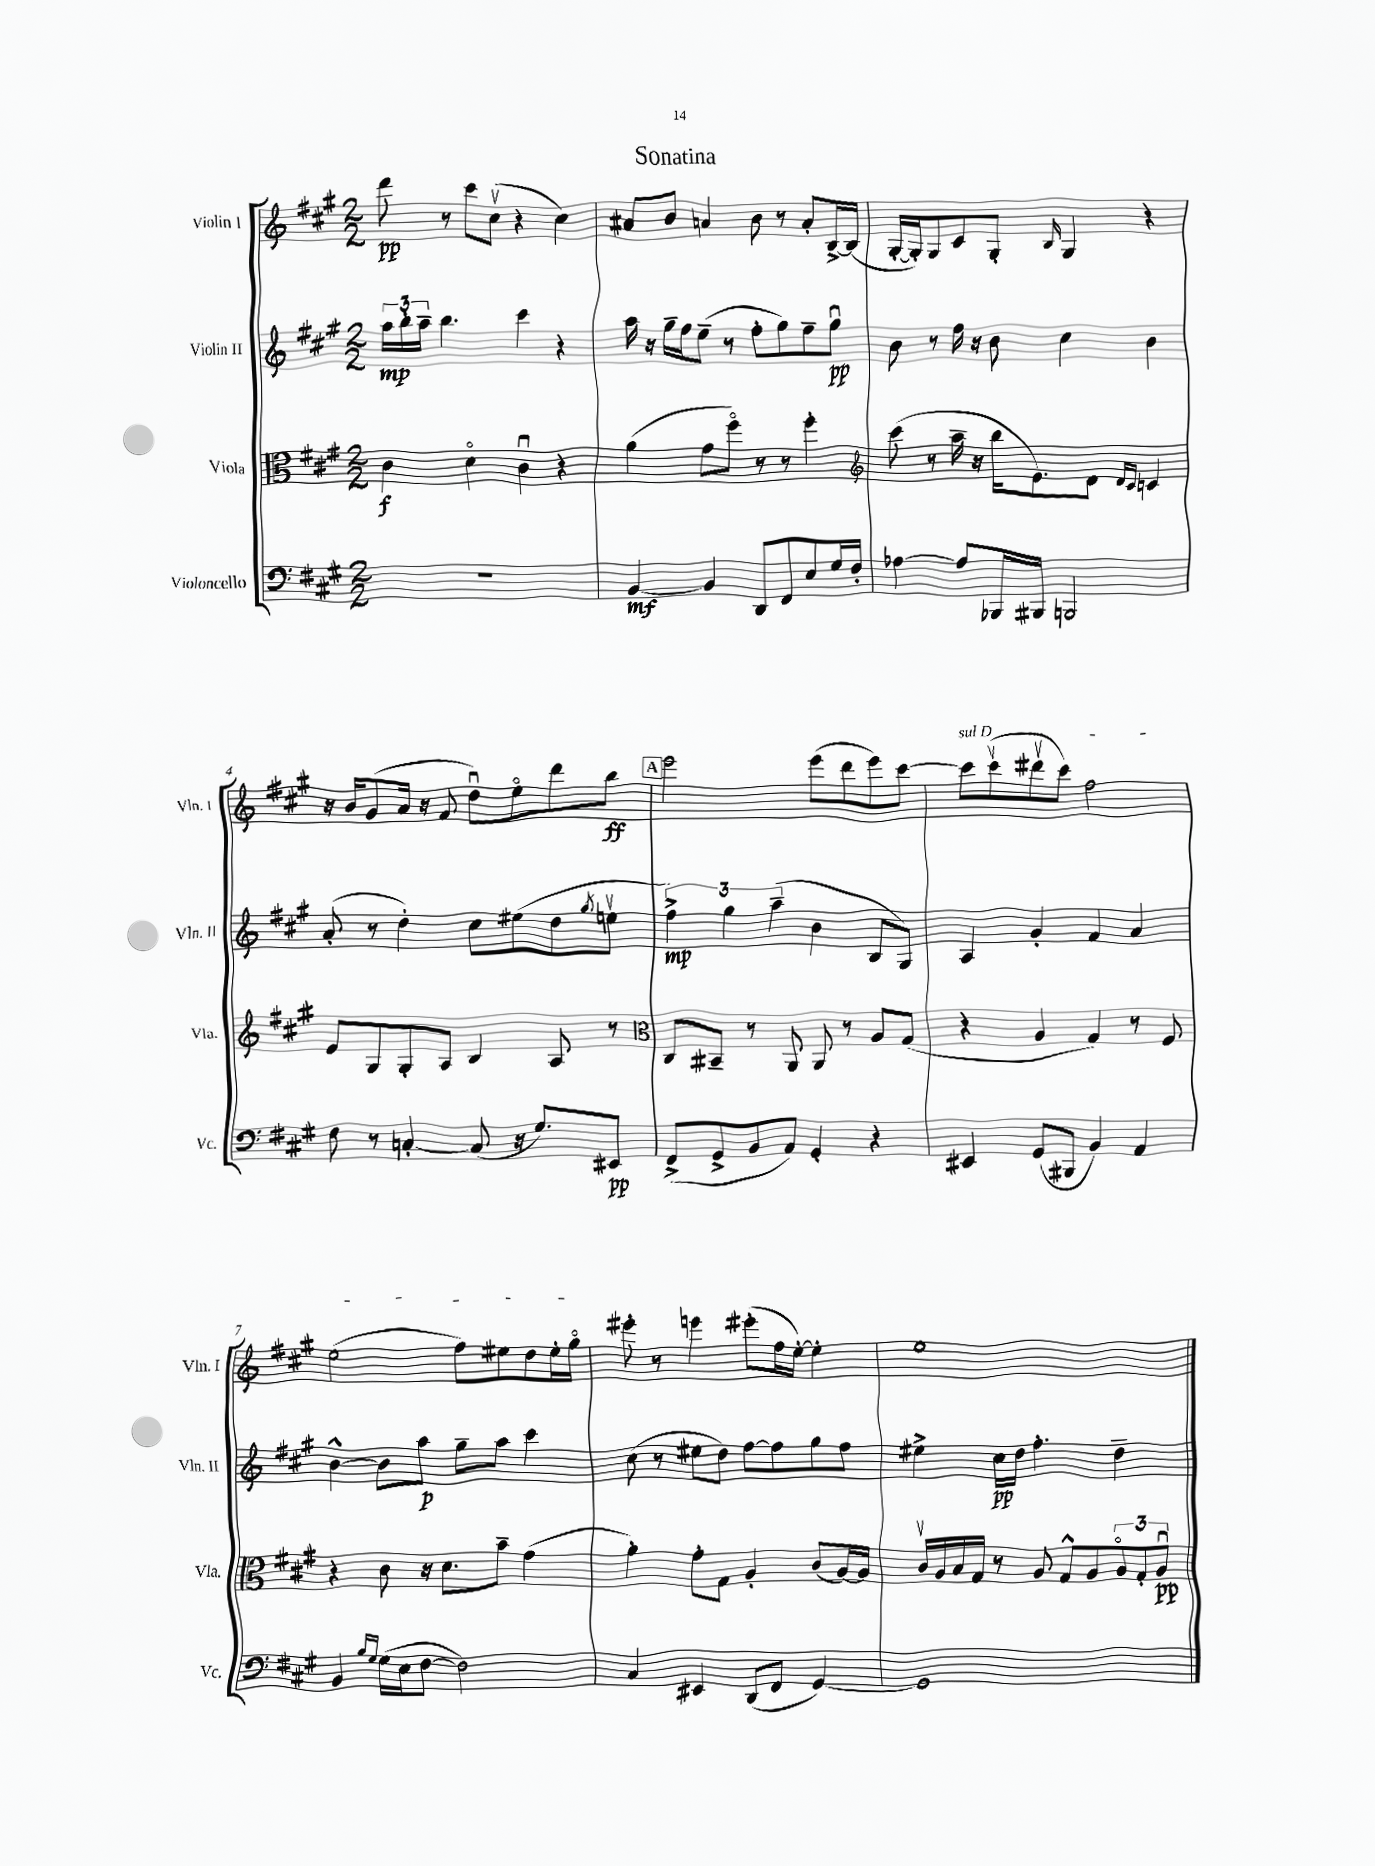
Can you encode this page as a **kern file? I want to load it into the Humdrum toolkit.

**kern	**kern	**kern	**kern
*staff4	*staff3	*staff2	*staff1
*clefF4	*clefC3	*clefG2	*clefG2
*k[f#c#g#]	*k[f#c#g#]	*k[f#c#g#]	*k[f#c#g#]
*M2/2	*M2/2	*M2/2	*M2/2
1r	4c#	24aa	8ddd
.	.	24bb'	.
.	.	24aa~	.
.	.	4.bb	8r
.	4do	.	8ccc#
.	.	.	(8cc#v
.	4c#u	4ccc#	4r
.	4r	4r	4cc#)
=	=	=	=
[4BB	(4a	16aa	8a#
.	.	16r	.
.	.	16gg#~	8b
.	.	16ff#	.
4BB]	8g#	(8ee~	4a
.	8ff#o)	8r	.
8DD	8r	8ff#'	8b
8FF#	8r	8gg#)	8r
8E	4ff#'	8ff#~	8a'
16G#	.	8gg#u	[16B^
16F#'	.	.	(16B]
=	=	=	=
*	*clefG2	*	*
[4A-	(8ccc#	8b	[16G#'
.	.	.	16G#'])
.	8r	8r	8G#
8A-]	16aa~	16ff#	8c#
.	16r	16r	.
16BBB-	16bb	8b	8G#'
16BBB#	8.e)	.	.
.	.	.	16qqB
2BBB	.	4cc#	4G#
.	8d	.	.
.	16qqd	.	.
.	16qqc#	.	.
.	4c	4b	4r
=	=	=	=
8F#	8e	(8a'	16r
.	.	.	16b
8r	8G#	8r	(8g#
[4C'	8G#'	4dd')	16a
.	.	.	16r
.	8A	.	8f#
(8C]	4B	8cc#	8ddu)
16r	.	(8ee#	8eeo
8.G#)	.	.	.
.	8A	8dd	8ddd
.	.	8qgg#	.
8EE#	8r	8eev	8bb
=	=	=	=
*	*clefC3	*	*
(8FF#^	8C#	6ff#^)	2eee
8GG#^	8BB#~	.	.
.	.	6gg#	.
8BB	8r	.	.
.	.	(6aa~	.
8AA)	8AA	.	.
4GG#'	8AA	4b	(8eee
.	8r	.	8ddd
4r	8A	8B	8eee)
.	(8G#	8G#)	[8ccc#
=	=	=	=
4EE#	4r	4A	8ccc#]
.	.	.	(8ccc#v
(8GG#	4A	4g#'	8ddd#v
8BBB#	.	.	8ccc#)
4BB)	4G#)	4f#	2ff#
4AA	8r	4a	.
.	8F#	.	.
=	=	=	=
4BB	4r	[4b^^	(2ee
16qqB	.	.	.
16qqG#	.	.	.
(16G#	8c#	8b]	.
16E	.	.	.
[8F#	16r	8aa	.
.	8.d	.	.
2F#])	.	8gg#~	8ff#)
.	8b~	8aa	8ee#
.	(4g#	4ccc#	8dd
.	.	.	16ee#'
.	.	.	16gg#o
=	=	=	=
4C#	4a')	(8cc#	8eee#'
.	.	8r	8r
4EE#	8g#'	8ee#	4eee
.	8G#	8dd)	.
(8DD	4A'	[8ff#	(8eee#'
8FF#	.	8ff#]	16ff#
.	.	.	[16ee')
[4GG#)	(8c#	8gg#	4ee']
.	[16A)	8ff#	.
.	16A]	.	.
=	=	=	=
1GG#]	16c#v	4ee#^	1ee
.	16A	.	.
.	16B	.	.
.	16G#	.	.
.	8r	16cc#	.
.	.	16dd	.
.	8A	4.ff#'	.
.	8G#^^	.	.
.	8A	.	.
.	12Ao	4dd~	.
.	12G#'	.	.
.	12Au	.	.
==	==	==	==
*-	*-	*-	*-
